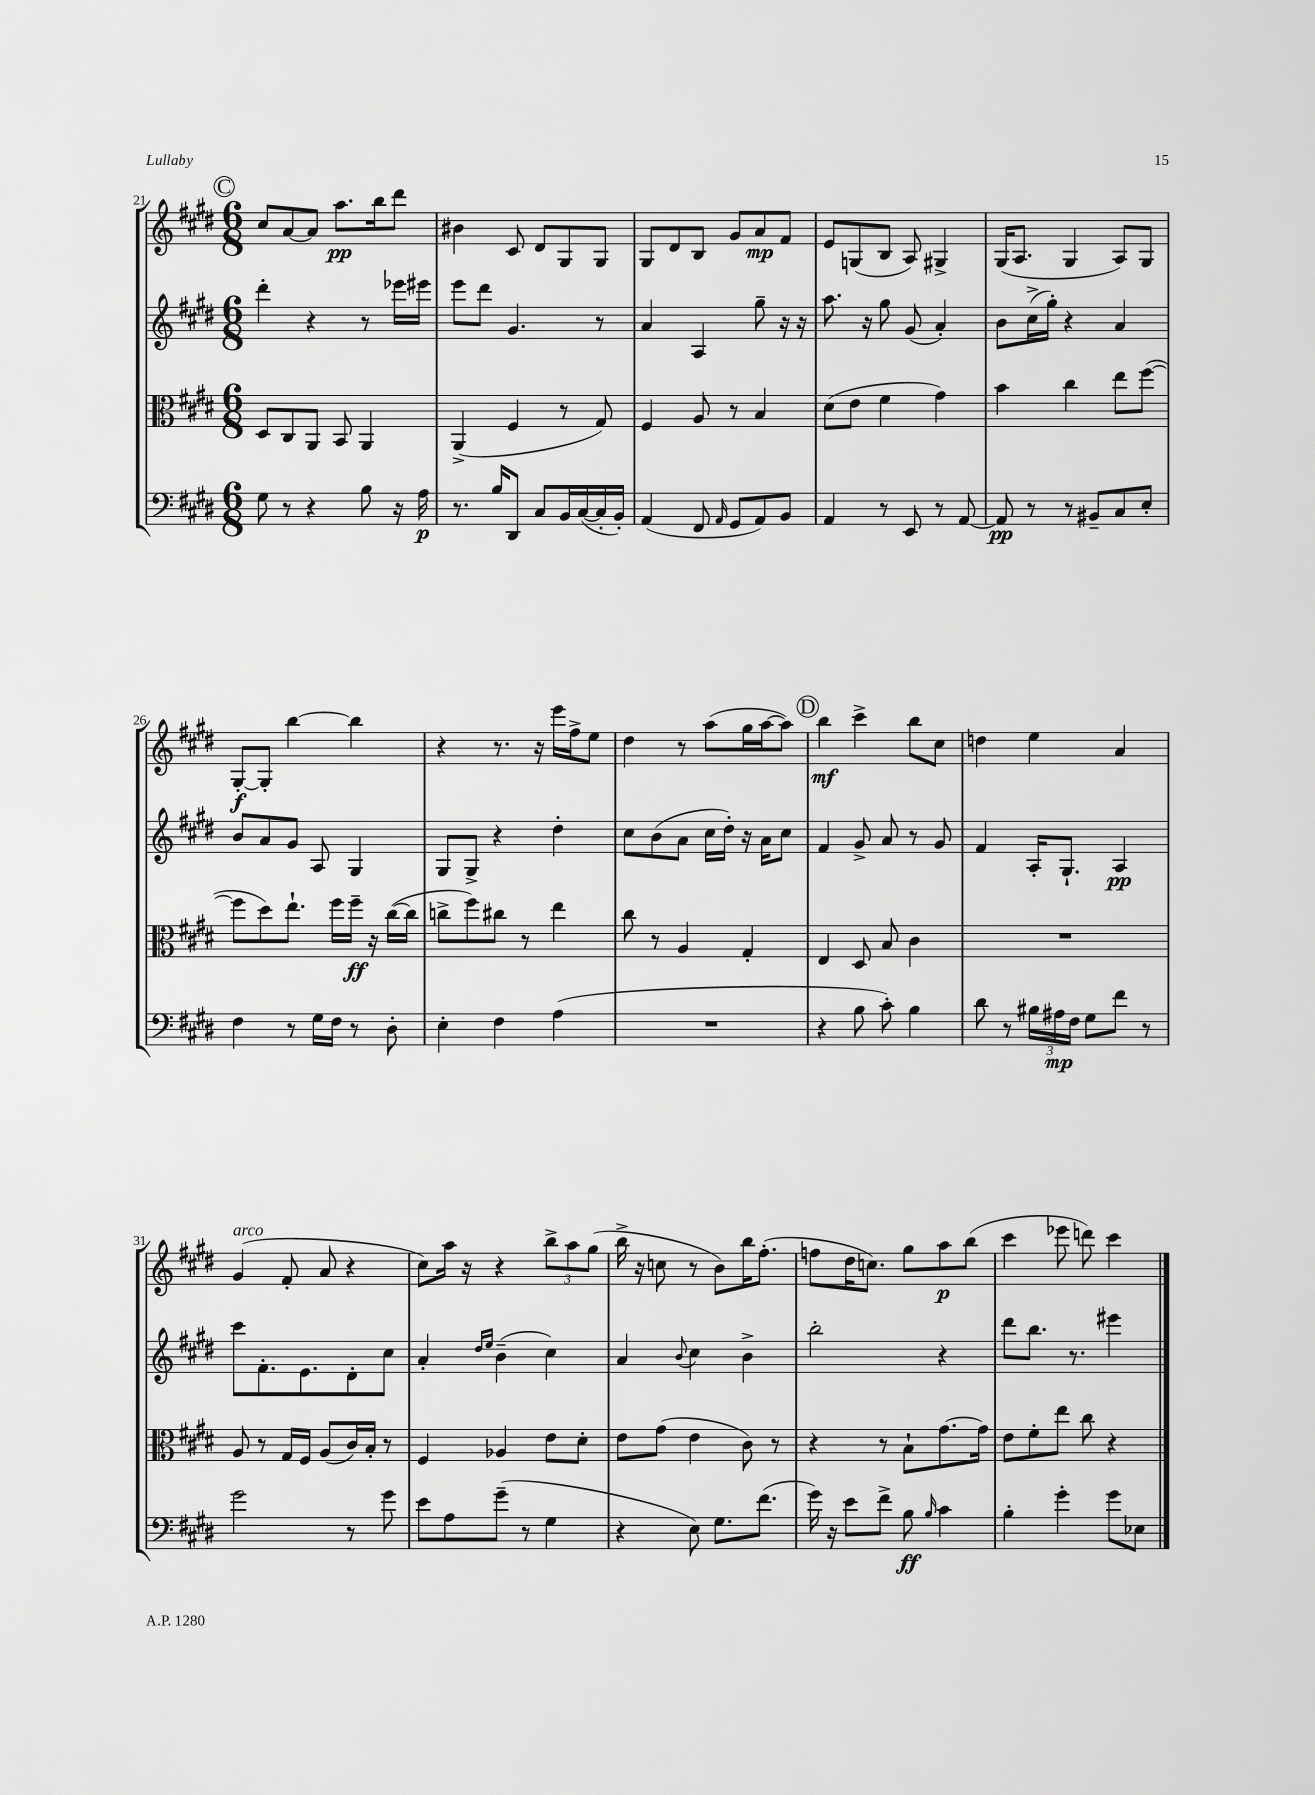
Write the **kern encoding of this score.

**kern	**kern	**kern	**kern
*staff4	*staff3	*staff2	*staff1
*clefF4	*clefC3	*clefG2	*clefG2
*k[f#c#g#d#]	*k[f#c#g#d#]	*k[f#c#g#d#]	*k[f#c#g#d#]
*M6/8	*M6/8	*M6/8	*M6/8
8G#\	8D#/L	4ddd#'\	8cc#/L
8r	8C#/	.	[8a/
4r	8AA/J	4r	8a/]J
.	8BB/	.	8.aa\L
8B\	4AA/	8r	.
.	.	.	16bb\k
16r	.	16eee-\LL	8ddd#\J
16A\	.	16eee#\JJ	.
=	=	=	=
8.r	(4AA^/	8eee\L	4b#\
.	.	8ddd#\J	.
16B/LK	.	.	.
8DD#/J	4F#/	4.g#/	8c#/
8C#/L	.	.	8d#/L
16BB/L	8r	.	8G#/
([16C#/	.	.	.
16C#'/]	8G#/)	8r	8G#/J
16BB'/JJ)	.	.	.
=	=	=	=
(4AA/	4F#/	4a/	8G#/L
.	.	.	8d#/
8FF#/	8A/	4A/	8B/J
16qqAA/	.	.	.
8GG#/L	8r	.	8g#/L
8AA/)	4B/	8gg#~\	8a/
8BB/J	.	16r	8f#/J
.	.	16r	.
=	=	=	=
4AA/	(8d#\L	8.aa\	8e/L
.	8e\J	.	(8G/
.	.	16r	.
8r	4f#\	8gg#\	8B/J
8EE/	.	(8g#/	8A/)
8r	4g#\)	4a'/)	4G#^/
[8AA/	.	.	.
=	=	=	=
8AA/]	4b\	8b\L	(16G#/LK
.	.	.	8.A/J
8r	.	(16cc#^\L	.
.	.	16gg#'\JJ)	.
8r	4cc#\	4r	4G#/
8BB#~/L	.	.	.
8C#/	8ee\L	4a/	8A/L)
8E'/J	([8ff#\J	.	8G#/J
=	=	=	=
4F#\	8ff#\]L	8b/L	[8G#'/L
.	8dd#\)	8a/	8G#'/]J
8r	8.ee`\J	8g#/J	[4bb\
16G#\LL	.	8A/	.
16F#\JJ	16ff#\LL	.	.
8r	16ff#~\JJ	4G#/	4bb\]
.	16r	.	.
8D#'\	([16cc#\LL	.	.
.	16cc#\]JJ	.	.
=	=	=	=
4E'\	8cc^\L	8G#/L	4r
.	8ff#\)	8G#^/J	.
4F#\	8cc#\J	4r	8.r
.	8r	.	.
.	.	.	16r
(4A\	4ee\	4dd#'\	16eee\LL
.	.	.	16ff#^\J
.	.	.	8ee\J
=	=	=	=
2.r	8cc#\	8cc#\L	4dd#\
.	8r	(8b\	.
.	4A/	8a\J	8r
.	.	16cc#\LL	(8aa\L
.	.	16dd#'\JJ)	.
.	4G#'/	16r	16gg#\L
.	.	16a\LK	[16aa\J
.	.	8cc#\J	8aa\]J)
=	=	=	=
4r	4E/	4f#/	4bb\
8B\	8D#/	8g#^/	4ccc#^\
8c#'\)	8B/	8a/	.
4B\	4c#\	8r	8bb\L
.	.	8g#/	8cc#\J
=	=	=	=
8d#\	2.r	4f#/	4dd\
8r	.	.	.
24B#\LL	.	16A'/LK	4ee\
24A#\	.	.	.
.	.	8.G#`/J	.
24F#\JJ	.	.	.
8G#\L	.	.	.
8f#\J	.	4A/	4a/
8r	.	.	.
=	=	=	=
2g#\	8A/	8ccc#\L	(4g#/
.	8r	8.f#'\	.
.	16G#/LL	.	8f#'/
.	16F#/JJ	8.e\	.
.	(8A/L	.	8a/
8r	16c#/L)	8d#'\	4r
.	16B'/JJ	.	.
8g#\	8r	8cc#\J	.
=	=	=	=
8e\L	4F#/	4a'/	8cc#\L)
8A\	.	.	16aa\Jk
.	.	.	16r
.	.	16qqdd#/LL	.
.	.	16qqee/JJ	.
(8g#~\J	4A-/	(4b~\	4r
8r	.	.	.
4G#\	8e\L	4cc#\)	12bb^\L
.	.	.	12aa\
.	8d#'\J	.	.
.	.	.	(12gg#\J
=	=	=	=
4r	8e\L	4a/	16bb^\
.	.	.	16r
.	(8g#\J	.	8cc\
.	.	8qqb/	.
8E\)	4e\	4cc#\	8r
8.G#\L	.	.	8b\L)
.	8c#\)	4b^\	16bb\K
(8.f#\J	.	.	(8.ff#'\J
.	8r	.	.
=	=	=	=
16g#\)	4r	2bb'\	8ff\L
16r	.	.	.
8e\L	.	.	16dd#\K
.	.	.	8.cc\J)
8f#^\J	8r	.	.
8B\	8B`\L	.	8gg#\L
16qqB/	.	.	.
4c#\	[8.g#\	4r	8aa\
.	.	.	(8bb\J
.	16g#\]Jk	.	.
=	=	=	=
4B'\	8e\L	8ddd#\L	4ccc#\
.	8f#'\	8.bb\J	.
4g#'\	8ee\J	.	8eee-\
.	.	8.r	.
.	8cc#\	.	8ddd\)
8g#\L	4r	4eee#\	4ccc#\
8E-\J	.	.	.
==	==	==	==
*-	*-	*-	*-
